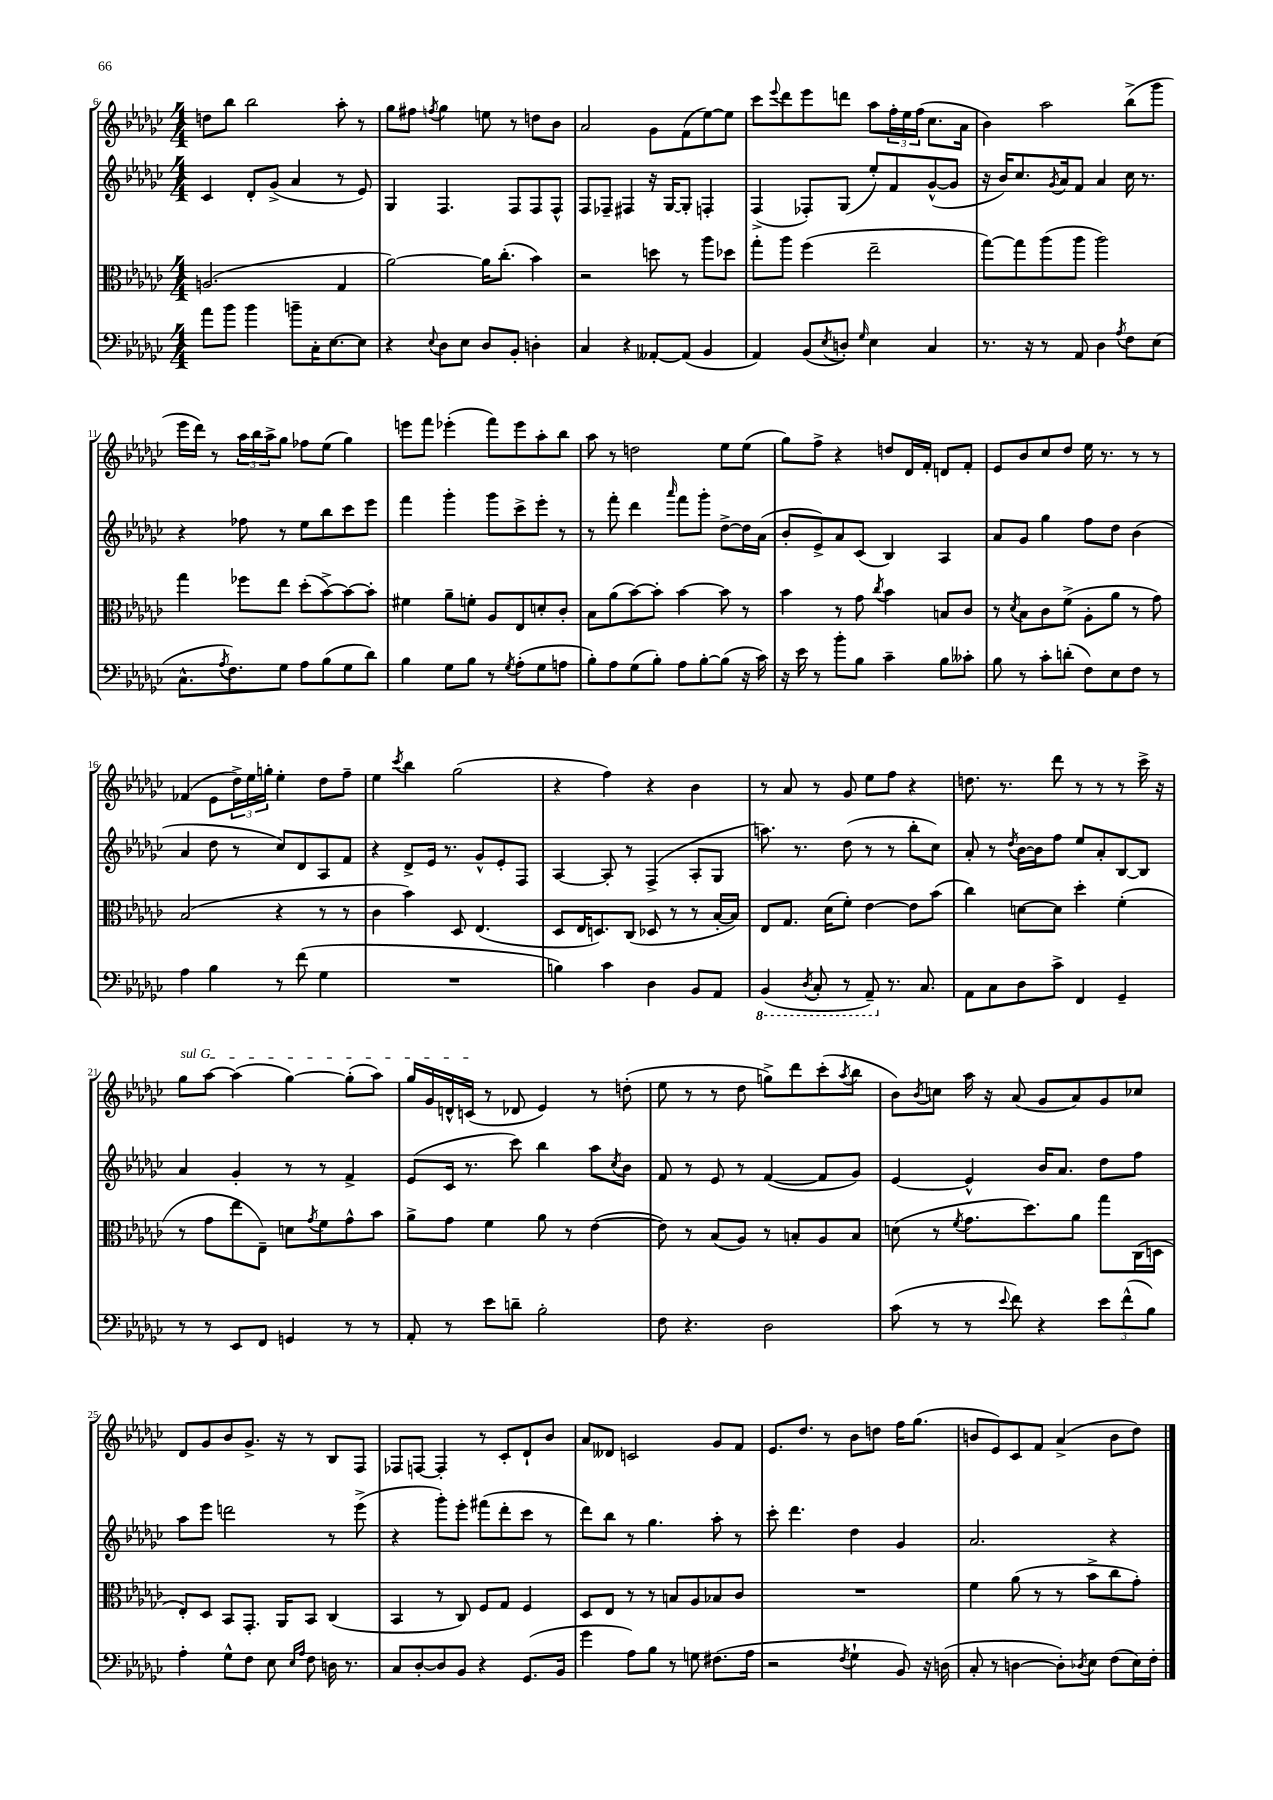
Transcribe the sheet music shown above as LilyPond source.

<<
\new StaffGroup <<
\new Staff = "s0" {
    \clef treble \key ges \major \numericTimeSignature \time 4/4
    d''8 bes''8 bes''2 aes''8-. r8 |
    ges''8 fis''8 \acciaccatura { f''8 } ges''4 e''8 r8 d''8 bes'8 |
    aes'2 ges'8 f'8( ees''8~) ees''8 |
    ces'''8 \appoggiatura { ees'''8 } des'''8 ees'''8 d'''8 aes''8 \tuplet 3/2 { f''16-. ees''16 f''16( } ces''8. aes'16 |
    bes'4) aes''2 bes''8->( ges'''8 |
    ees'''16 des'''16) r8 \tuplet 3/2 { aes''16 bes''16 aes''16-> } ges''8 fes''8 ees''8( ges''4) |
    e'''8 f'''8 ees'''4-.( f'''8) ees'''8 aes''8-. bes''8 |
    aes''8 r8 d''2 ees''8 ees''8( |
    ges''8) f''8-> r4 d''8 des'16 f'16-. d'8 f'8-. |
    ees'8 bes'8 ces''8 des''8 ees''16 r8. r8 r8 |
    fes'4( ees'8 \tuplet 3/2 { des''16->) ees''16 g''16-. } ees''4-. des''8 f''8-- |
    ees''4 \acciaccatura { ces'''8 } bes''4 ges''2( |
    r4 f''4) r4 bes'4 |
    r8 aes'8 r8 ges'8 ees''8 f''8 r4 |
    d''8. r8. des'''8 r8 r8 r8 ces'''16-> r16 |
    \once \override TextSpanner.bound-details.left.text = \markup { \italic "sul G" } ges''8\startTextSpan aes''8~ aes''4( ges''4~) ges''8-.( aes''8) |
    ges''16 ges'16 d'16-^ c'16\stopTextSpan( r8 des'8 ees'4) r8 d''8-.( |
    ees''8 r8 r8 des''8 g''8->) des'''8 ces'''8-.( \acciaccatura { aes''8 } bes''8 |
    bes'8) \acciaccatura { bes'8 } c''8 aes''16 r16 aes'8( ges'8 aes'8) ges'8 ces''8 |
    des'8 ges'8 bes'8 ges'8.-> r16 r8 bes8 f8 |
    fes8 f8~ f4-. r8 ces'8-. des'8-! bes'8 |
    aes'8 deses'8 c'2 ges'8 f'8 |
    ees'8. des''8. r8 bes'8 d''8 f''16 ges''8.( |
    b'8 ees'8) ces'8 f'8 aes'4->( b'8 des''8) \bar "|." |
}
\new Staff = "s1" {
    \clef treble \key ges \major \numericTimeSignature \time 4/4
    ces'4 des'8-. ges'8->( aes'4 r8 ees'8) |
    ges4 f4. f8 f8 f8-^ |
    f8 fes8-- fis4 r16 ges16~ ges8-. f4-. |
    f4->( fes8-.) ges8( ees''8-.) f'8 ges'8~-^( ges'8 |
    r16 bes'16) ces''8. \acciaccatura { ges'8 } aes'16 f'8 aes'4 ces''16 r8. |
    r4 fes''8 r8 ees''8 bes''8 ces'''8 ees'''8 |
    f'''4 ges'''4-. ges'''8 ces'''8-> ees'''8-. r8 |
    r8 f'''8-. des'''4 \grace { aes'''16 } f'''8 ges'''8-. des''8~-> des''16 aes'16( |
    bes'8-. ees'8->) aes'8 ces'8( bes4) aes4 |
    aes'8 ges'8 ges''4 f''8 des''8 bes'4( |
    aes'4 des''8 r8 ces''8) des'8 aes8 f'8 |
    r4 des'8-> ees'16 r8. ges'8-^ ees'8-. f8 |
    aes4~ aes8-. r8 f4->( aes8-. ges8 |
    a''8.) r8. des''8( r8 r8 bes''8-. ces''8) |
    aes'8-. r8 \acciaccatura { des''8 } bes'16~ bes'16 f''8 ees''8 aes'8-. bes8~ bes8 |
    aes'4 ges'4-. r8 r8 f'4-> |
    ees'8( ces'16 r8. ces'''8) bes''4 aes''8 \acciaccatura { ces''8 } bes'8 |
    f'8 r8 ees'8 r8 f'4~( f'8 ges'8) |
    ees'4~ ees'4-^ bes'16 aes'8. des''8 f''8 |
    aes''8 ees'''8 d'''2 r8 ees'''8->( |
    r4 ges'''8-.) ees'''8-. fis'''8( des'''8-. ces'''8 r8 |
    des'''8) bes''8 r8 ges''4. aes''8-. r8 |
    ces'''8-. des'''4. des''4 ges'4 |
    aes'2. r4 \bar "|." |
}
\new Staff = "s2" {
    \clef alto \key ges \major \numericTimeSignature \time 4/4
    a2.( ges4 |
    aes'2~) aes'16 ces''8.-.( bes'4) |
    r2 d''8 r8 aes''8 des''8 |
    ges''8-. aes''8 f''4( ees''2-- |
    ges''8~) ges''8 aes''8( aes''8 aes''2) |
    ges''4 fes''8 ees''8 des''8-.( bes'8~->) bes'8~ bes'8-. |
    fis'4 aes'8-- f'8-. aes8 ees8 d'8-. ces'8-. |
    bes8 aes'8( bes'8~) bes'8-. bes'4~ bes'8 r8 |
    bes'4 r8 ges'8 \acciaccatura { ces''8 } bes'4 b8 ces'8 |
    r8 \acciaccatura { des'8 } bes8 ces'8 f'8->( aes8-. aes'8 r8 ges'8) |
    bes2( r4 r8 r8 |
    ces'4 bes'4) des8 ees4.( |
    des8 ees16 d8.) ces8( des8 r8 r8 bes16~-. bes16) |
    ees8 ges8. des'16( f'8-.) ees'4~ ees'8 bes'8( |
    ces''4) d'8~ d'8 des''4-. f'4-.( |
    r8 ges'8 ees''8 ees8--) d'8 \acciaccatura { ges'8 } f'8 ges'8-^ bes'8 |
    aes'8-> ges'8 f'4 aes'8 r8 ees'4~( |
    ees'8) r8 bes8( aes8) r8 b8-. aes8 b8 |
    d'8( r8 \acciaccatura { f'8 } ges'8. des''8.) aes'8 ges''8 ces16( d16 |
    ees8-.) des8 bes,8 ges,8.-. aes,16 bes,8 ces4( |
    bes,4 r8 ces8) f8 ges8 f4 |
    des8 ees8 r8 r8 b8 aes8 bes8 ces'8 |
    R1 |
    f'4 aes'8( r8 r8 bes'8-> ces''8 ges'8-.) \bar "|." |
}
\new Staff = "s3" {
    \clef bass \key ges \major \numericTimeSignature \time 4/4
    aes'8 bes'8 bes'4 b'8-- ces16-. ees8.~ ees8 |
    r4 \appoggiatura { ees8 } des8 ees8 des8 bes,8-. d4-. |
    ces4 r4 aeses,8~-. aeses,8( bes,4 |
    aes,4) bes,8( \acciaccatura { ees8 } d8-.) \grace { ges16 } ees4 ces4 |
    r8. r16 r8 aes,8 des4 \acciaccatura { aes8 } f8 ees8( |
    ces8.-^ \acciaccatura { aes8 } f8.) ges8 aes8 bes8( ges8 des'8) |
    bes4 ges8 bes8 r8 \acciaccatura { ges8 } aes8-.( ges8 a8 |
    bes8-.) aes8 ges8( bes8-.) aes8 bes8~-. bes8( r16 ces'16) |
    r16 ees'16 r8 bes'8-. bes8 ces'4-- bes8 ceses'8-. |
    bes8 r8 ces'8-. d'8-.( f8) ees8 f8 r8 |
    aes4 bes4 r8 f'8( ges4 |
    R1 |
    b4) ces'4 des4 bes,8 aes,8 |
    \ottava #-1 bes,,4( \acciaccatura { des,8 } ces,8-. r8 aes,,8--) \ottava #0 r8. ces8. |
    aes,8 ces8 des8 ces'8-> f,4 ges,4-- |
    r8 r8 ees,8 f,8 g,4 r8 r8 |
    aes,8-. r8 ees'8 d'8-- bes2-. |
    f8 r4. des2 |
    ces'8( r8 r8 \appoggiatura { ees'8 } f'8) r4 \tuplet 3/2 { ees'8 f'8-^( bes8) } |
    aes4-. ges8-^ f8 ees8 \grace { ees16 aes16 } f8 d16 r8. |
    ces8 des8~-. des8 bes,8 r4 ges,8.( bes,16 |
    ges'4 aes8) bes8 r8 g8 fis8.( aes16 |
    r2 \acciaccatura { f8 } ges4-! bes,8) r16 d16( |
    ces8-. r8 d4~ d8-.) \acciaccatura { des8 } ees8 f8( ees16) f16-. \bar "|." |
}
>>
>>
\layout { \context { \Score currentBarNumber = #6 } }
